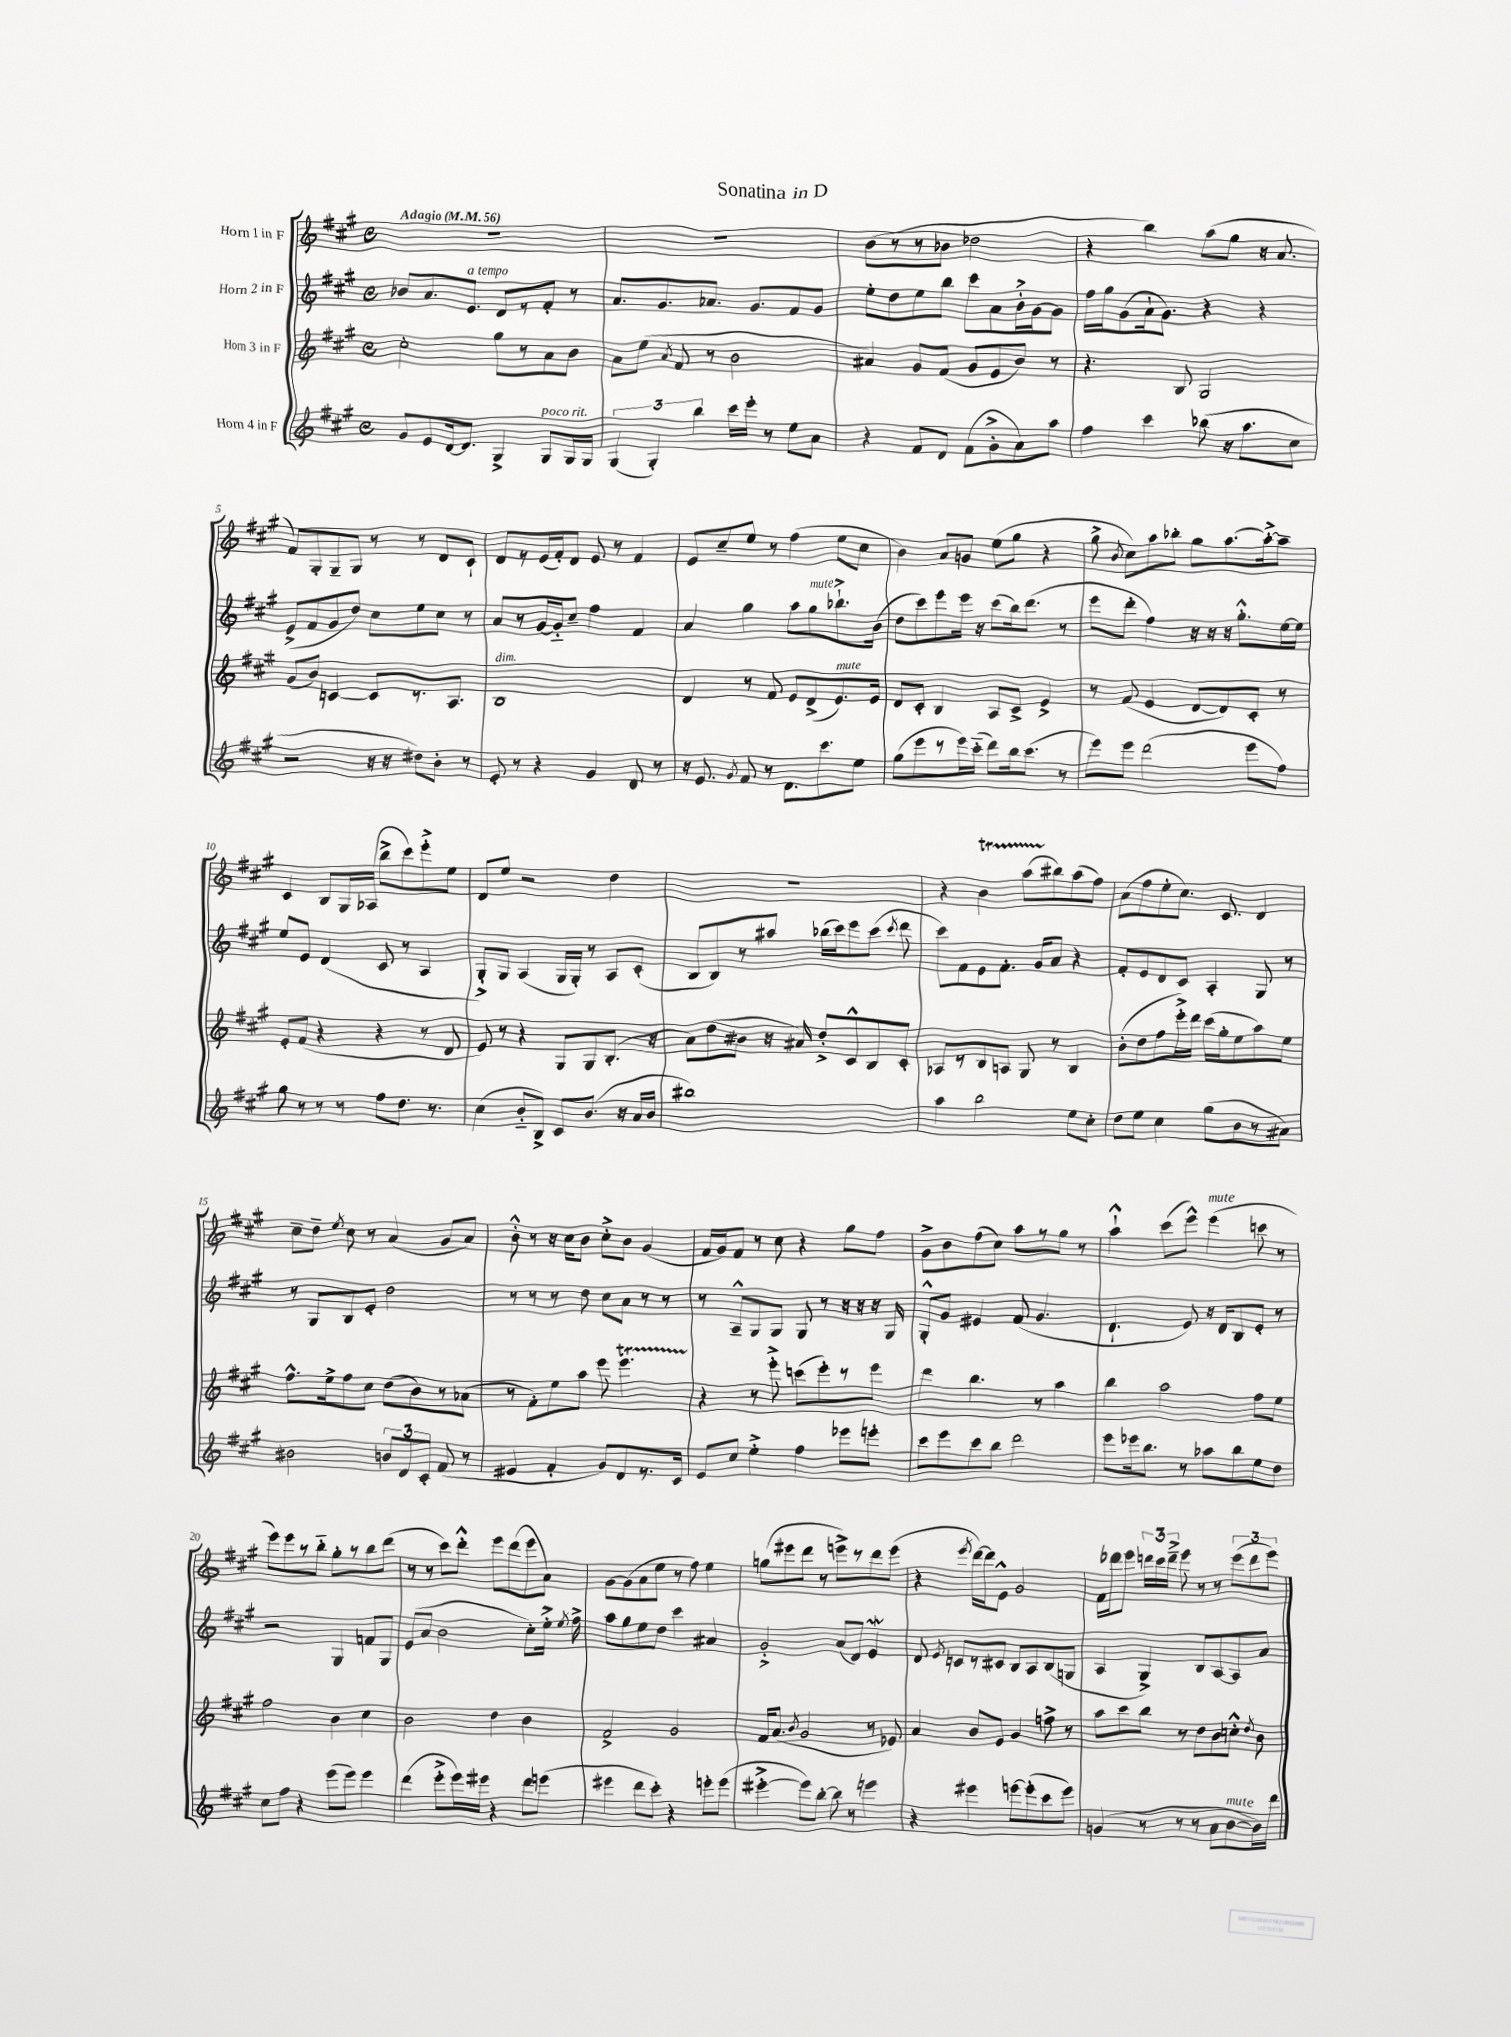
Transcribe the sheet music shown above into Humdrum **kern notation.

**kern	**kern	**kern	**kern
*staff4	*staff3	*staff2	*staff1
*clefG2	*clefG2	*clefG2	*clefG2
*k[f#c#g#]	*k[f#c#g#]	*k[f#c#g#]	*k[f#c#g#]
*M4/4	*M4/4	*M4/4	*M4/4
*met(c)	*met(c)	*met(c)	*met(c)
*MM56	*MM56	*MM56	*MM56
8g#	2cc#'	8b-	1r
8e	.	8.a	.
[16d	.	.	.
8.d]	.	8.e	.
4G#^	8gg#	8d	.
.	8r	8r	.
8G#	8a	8f#'	.
16G#	8b	8r	.
16G#	.	.	.
=	=	=	=
(6G#	8a	8.a	1r
.	(8ee	.	.
6G#')	.	.	.
.	.	8.g#	.
.	8qa	.	.
.	8f#	.	.
6bb	.	.	.
.	8r	8.a-	.
16ccc#	2b	.	.
16eee'	.	8.g#	.
8r	.	.	.
8ee	.	8f#	.
8a	.	8g#	.
=	=	=	=
4r	4a#)	8ee'	(8b
.	.	8dd	8r
8f#	8g#	8ee	8r
8d	(8f#	8bb	8b-
(8f#	8g#	8ccc#	2dd-
8g#'^	8e	8a	.
8a)	8b)	16b'^	.
.	.	[16g#	.
8aa	8r	8g#]	.
=	=	=	=
4ff#	4.r	16ff#	4r
.	.	16gg#	.
.	.	(8g#	.
4ccc#	.	16a`	4bb)
.	.	8.g#)	.
.	8B	.	.
(8bb-	2G#	4r	(8aa
16r	.	.	8gg#
8.aa	.	.	.
.	.	4r	16r
.	.	.	8.a
8cc#	.	.	.
=	=	=	=
2r	(8g#	(8e^	8f#)
.	8b)	8f#	8G#'
.	[4c	8g#	8G#~
.	.	8dd)	8G#
16r	8c]	8cc#	8r
16r	.	.	.
8dd#)	8.r	8ee	8r
8b'	.	8cc#	8d
.	8.A	.	.
8r	.	8r	8c#`
=	=	=	=
8e'	1B	8a	8d
8r	.	8r	8r
4r	.	[16g#	(16e
.	.	16g#'~]	16f#')
.	.	8cc#~	8d
4g#	.	4ff#	8e
.	.	.	8r
8d	.	4f#	4f#
8r	.	.	.
=	=	=	=
16r	4d	4a	8e
8.e	.	.	.
.	.	.	8cc#~
8qg#	.	.	.
8f#	8r	4gg#	8ee
8r	8f#	.	8r
8.d	8e	8aa	(4ff#
.	(8d^	8gg#	.
8.ccc#	.	.	.
.	8.e)	8.bb-`^	8ee
8ee	.	.	8cc#
.	16e	(16b	.
=	=	=	=
(8gg#	8d	8dd	4b)
8eee	8c#'	8ccc#)	.
8r	4B	8eee	8a
16eee)	.	16eee	8g
(16ccc#'~	.	16r	.
8ddd)	8A	(8ccc#	(8ee
16bb	8c#^	16bb)	8gg#
(8.ccc#	.	(8.ddd	.
.	4e^	.	4r
8r	.	8r	.
=	=	=	=
8eee)	8r	8eee	8gg#^
.	.	.	8qb
8eee	(8f#	8ddd'	8cc#)
(2ddd	4e	4ff#)	8aa
.	.	.	8bb-'
.	[8d	16r	8gg#
.	.	16r	.
.	8d])	16r	[8.aa
.	.	8.gg#'^^	.
8eee	8c#'	.	.
.	.	.	16aa'^_
8ff#)	8r	[16ee	8aa~]
.	.	16ee]	.
=	=	=	=
8gg#	8e'	8ee	4c#
8r	(8f#	8e	.
8r	4r	(4d	8B
8r	.	.	16G#
.	.	.	(16A-
8ff#	4r	8c#	8bb^
8.dd	.	8r	8ccc#)
.	8r	4A	8eee'^
8.r	.	.	.
.	8d	.	8ee
=	=	=	=
(4cc#	8e)	8G#'^)	8d
.	8r	8G#	8ee
8b'~	4r	(4A	2r
8B^)	.	.	.
8c#	8G#	16G#	.
.	.	16G#')	.
(8.b	8G#	8r	.
.	(8.B'	8A	4dd
16r	.	.	.
16a	.	(8c#'	.
16b	16r	.	.
=	=	=	=
1bb#)	8a)	8B	1r
.	(8dd	8B)	.
.	8b#	8r	.
.	16r	8aa#	.
.	16a#)	.	.
.	8dd'^	(16bb-	.
.	.	16ccc#)	.
.	8c#^^	8eee	.
.	8B	(8ccc#	.
.	.	8qccc#	.
.	8c#'	8ddd	.
=	=	=	=
4aa	8A-	8ccc#)	4r
.	8r	8f#	.
2bb	8B	8e	4b
.	8A	8.f#'	.
.	8G#	.	(8aa
.	.	16g#	.
.	8r	8a	8bb#)
8ee	4B	4r	(8aa
8cc#'	.	.	8ff#)
=	=	=	=
8dd	(8b'	8f#'	(8a
8ee	8dd	8e	8ff#
4cc#	8ff#	8d	8ee'
.	16eee'^)	8c#	8.cc#)
.	16ddd	.	.
(8gg#	(16ccc#	4A'	.
.	16gg#'	.	8.c#
8b	8ee	.	.
8r	8aa)	8G#	4d
8a#)	8ee	8r	.
=	=	=	=
2b#	8.ff#^^	8r	8cc#~
.	.	8G#	8dd~
.	16ee^	.	.
.	.	.	8qee
.	8ff#	8B	8cc#
.	8cc#	8e'	8r
12b	(8dd	2dd	(4a
12d	.	.	.
.	8b)	.	.
12c#'	.	.	.
(8f#	8r	.	8g#
8r	(8a-	.	8a)
=	=	=	=
4e#	8r	8r	8b'^^
.	8f#')	8r	8r
4f#'	8ee	8r	16r
.	.	.	16cc#
.	8aa	8dd	8b
8g#)	8eee	8cc#	8cc#'^
8d	4.eee	8a	8b
8.r	.	8r	(4g#
.	.	8r	.
16c#	.	.	.
=	=	=	=
8e	4r	8r	16f#
.	.	.	16g#)
8cc#	.	8A~^^	8f#
4ee'^	8r	8G#	8r
.	8eee'^	8G#	8cc#
4ff#	(8ccc	8G#	4r
.	8eee')	8r	.
8eee-	8r	16r	8gg#
.	.	16r	.
8eee'	8eee	16r	8ff#
.	.	16G#	.
=	=	=	=
8ccc#	4ddd	8G#'^^	8g#^
8eee	.	8g#	8b
8ccc#	4.bb	4e#	(8ff#
8bb	.	.	8cc#)
2ddd	.	(8f#	8aa
.	8r	4.g#	8r
.	4aa	.	8gg#
.	.	.	8r
=	=	=	=
8eee	4bb	4.d`	4aa`^^
16eee-	.	.	.
8.bb	.	.	.
.	2aa	.	(8ccc#
8r	.	8e)	8eee^^)
8aa-	.	16r	(4eee
.	.	16d	.
8bb	.	8B	.
8ee	8ff#	8e'	8ccc
8dd	8ee	8r	8r
=	=	=	=
8cc#	2ff#	2r	8eee)
8ff#	.	.	8eee
4r	.	.	8r
.	.	.	8bb'~
(8eee	4b	4G#	8gg#'
8eee)	.	.	8r
4eee	4cc#	8f	8bb
.	.	8G#	(8ddd
=	=	=	=
(4ddd	2b	(8e	8r
.	.	8a	8r
8eee'^	.	2b	8ccc#)
16eee)	.	.	8ddd'^^
16eee#	.	.	.
4r	4dd	.	8eee
.	.	.	(8ddd
8ddd	4b	8cc#')	8eee
(8eee	.	16ee'^	8a)
.	.	8qee	.
.	.	16ff#^	.
=	=	=	=
4eee#	2f#^	8aa	[8g#
.	.	8gg#	(8g#]
8ddd	.	8ee	8a
8ccc#')	.	8dd	8ee
4r	2g#	4ccc#	8r
.	.	.	8ff#)
8eee'	.	4a#	4ee
(8eee	.	.	.
=	=	=	=
[4eee#'^	16f#	2g#'^	(8gg
.	(8.a	.	.
.	.	.	8eee#
.	8qb	.	.
8eee#])	2g#	.	8ddd
[8bb'	.	.	8r
8bb]	.	(8a	8eee^)
8r	.	8d)	8r
4eee	8r	4e	8ddd
.	8e-)	.	(8eee
=	=	=	=
4r	4a	8d	4r
.	.	8qe	.
.	.	8c	.
.	.	.	8qeee
4eee#	8b	8r	[16ddd)
.	.	.	16ddd]
.	8e	8c#	8e^^
[8eee	4g#	8B	2g#
(8eee']	.	8A	.
8ccc#	8ff^	(8B	.
8eee)	8r	8G	.
=	=	=	=
(4g	8aa	4A	16f#
.	.	.	16ddd-
.	8ccc#	.	8eee
8r	8bb	4G#^)	24ddd
.	.	.	24ccc#
.	.	.	24ddd~^
8r	8r	.	8eee
8r	8dd	8B	8r
8a	8b	[8A	8r
[8b	8cc'^^	8A]	(12eee
.	.	.	12ddd
.	8qdd	.	.
16b])	8b	8a	.
.	.	.	12eee)
16ddd	.	.	.
==	==	==	==
*-	*-	*-	*-
